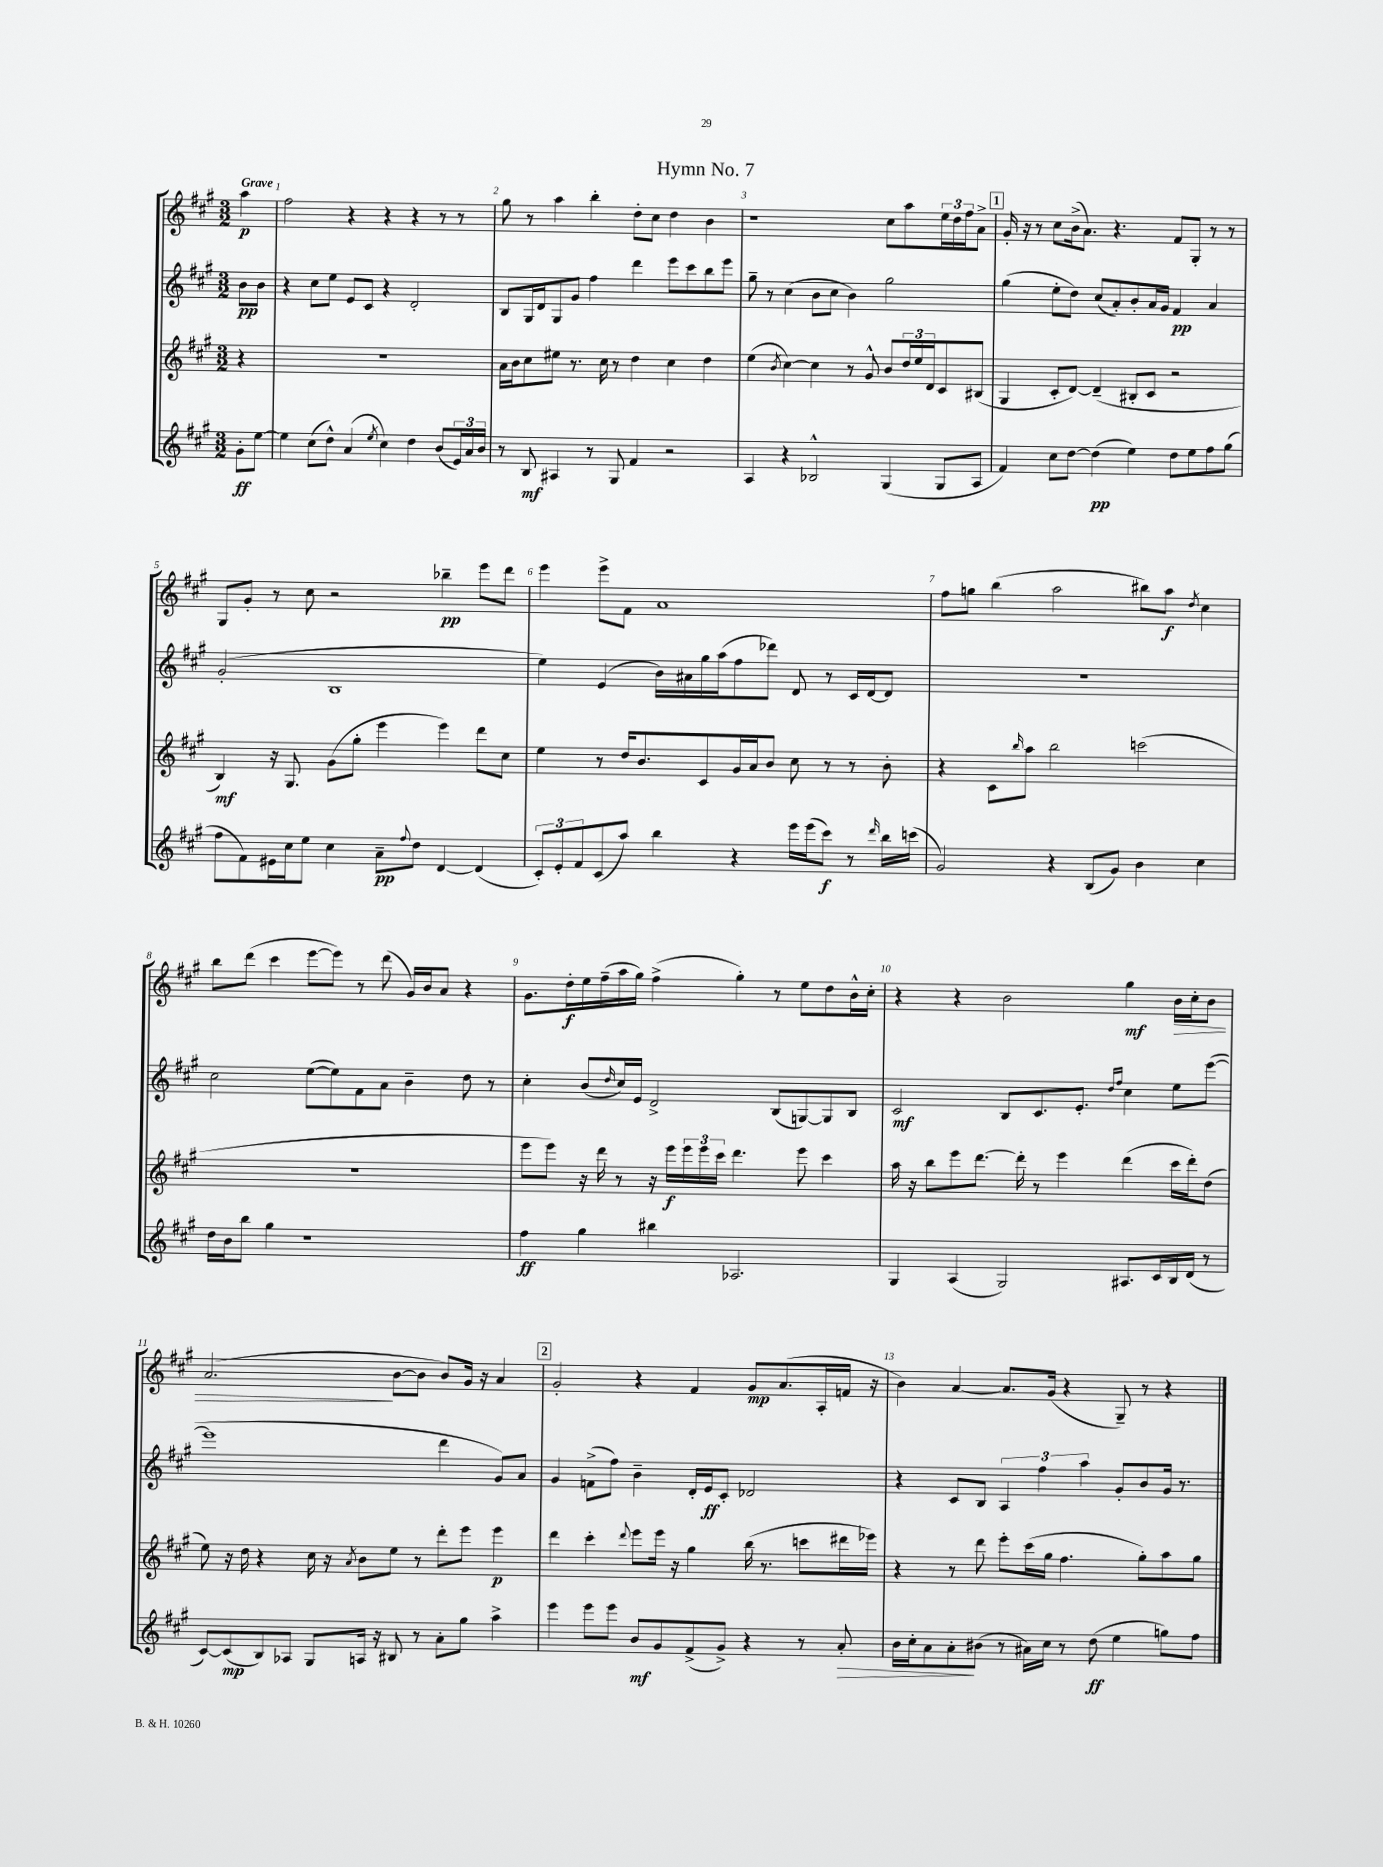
\header { title = "Hymn No. 7" }
<<
\new StaffGroup <<
\new Staff = "s0" {
    \clef treble \key a \major \numericTimeSignature \time 3/2 \partial 4 \tempo "Grave"
    a''4\p |
    fis''2 r4 r4 r4 r8 r8 |
    gis''8 r8 a''4 b''4-. d''8-. cis''8 d''4 b'4 |
    r1 cis''8 a''8 \tuplet 3/2 { e''16 d''16 fis''16 } a'8-> |
    \mark \markup { \box "1" } gis'16-. r16 r8 cis''8 b'16->( a'8.) r4. fis'8 gis8-. r8 r8 |
    gis8 gis'8-. r8 cis''8 r2 bes''4--\pp e'''8 d'''8 |
    e'''4 e'''8-> fis'8 a'1 |
    fis''8 g''8 b''4( a''2 bis''8) a''8\f \acciaccatura { d''8 } cis''4 |
    b''8 d'''8( cis'''4 e'''8~ e'''8) r8 d'''8( gis'16) b'16 a'8 r4 |
    gis'8. d''16-.\f e''16 fis''16--( a''16 gis''16) fis''4->( gis''4-.) r8 e''8 d''8 b'16-^ cis''16-. |
    r4 r4 b'2 gis''4\mf b'16\> cis''16-. b'8 |
    a'2.\!( b'8~ b'8 b'8) gis'16 r16 a'4 |
    \mark \markup { \box "2" } gis'2-. r4 fis'4 gis'8\mp a'8.( a16-. f'16 r16 |
    b'4) a'4~ a'8. gis'16( r4 gis8--) r8 r4 \bar "|." |
}
\new Staff = "s1" {
    \clef treble \key a \major \numericTimeSignature \time 3/2 \partial 4
    b'8\pp b'8 |
    r4 cis''8 e''8 e'8 cis'8 r4 d'2-. |
    b8 gis16 d'16 gis8 gis'8 fis''4 d'''4 e'''8 cis'''8 b''8 e'''8 |
    gis''8-- r8 cis''4( b'8 cis''8 b'4) gis''2 |
    \mark \markup { \box "1" } gis''4( e''8-. d''8) cis''8( a'8-.) b'8-. a'16 gis'16 fis'4\pp a'4 |
    gis'2-.( b1 |
    e''4) e'4( b'16) ais'16 gis''16 a''16( fis''8 des'''8) d'8 r8 cis'16 d'16~ d'8 |
    R1. |
    cis''2 e''8~( e''8) fis'8 a'8 b'4-- d''8 r8 |
    cis''4-. b'8( \grace { d''16 } cis''16) e'16 d'2-> b8( g8~) g8 b8 |
    cis'2\mf b8 cis'8. e'8.-. \grace { d''16 fis''16 } cis''4 e''8 e'''8~( |
    e'''1 d'''4 gis'8) a'8 |
    \mark \markup { \box "2" } gis'4 f'8->( fis''8) b'4-- d'16-. e'16\ff cis'8-. des'2 |
    r4 cis'8 b8 \tuplet 3/2 { a4 fis''4 a''4 } gis'8-. b'8 gis'16 r8. \bar "|." |
}
\new Staff = "s2" {
    \clef treble \key a \major \numericTimeSignature \time 3/2 \partial 4
    r4 |
    R1. |
    a'16 b'16 cis''8 eis''8 r8. cis''16 r8 d''4 cis''4 d''4 |
    e''4( \acciaccatura { b'8 } cis''4~) cis''4 r8 gis'8-^ b'8 \tuplet 3/2 { d''16 e''16 d'16 } cis'8 bis8( |
    \mark \markup { \box "1" } gis4 cis'8-. d'8~) d'4--( bis8-. cis'8 r2 |
    b4\mf) r16 gis8. gis'8( gis''8-. e'''4 e'''4) d'''8 cis''8 |
    e''4 r8 d''16 b'8. cis'8 gis'16 a'16 b'8 cis''8 r8 r8 b'8-. |
    r4 cis'8 \grace { b''16 } a''8 b''2 c'''2( |
    R1. |
    e'''8 e'''8) r16 d'''16 r8 r16 e'''16\f \tuplet 3/2 { e'''16 e'''16 cis'''16 } d'''4. e'''8 cis'''4 |
    a''16 r16 b''8 e'''8 d'''8.~ d'''16-. r8 e'''4 d'''4( cis'''16 d'''16-.) d''8( |
    e''8) r16 d''16 r4 cis''16 r16 \acciaccatura { a'8 } b'8 e''8 r8 d'''8-. e'''8 e'''4\p |
    \mark \markup { \box "2" } d'''4 cis'''4-. \appoggiatura { d'''8 } e'''8 e'''16 r16 gis''4 b''16( r8. c'''8 dis'''16 ees'''16) |
    r4 r8 d'''8 e'''8-. cis'''16( gis''16 fis''4. gis''8-.) a''8 gis''8 \bar "|." |
}
\new Staff = "s3" {
    \clef treble \key a \major \numericTimeSignature \time 3/2 \partial 4
    gis'8-.\ff e''8~ |
    e''4 cis''8( d''8-^) a'4( \acciaccatura { e''8 } cis''4) d''4 b'8( \tuplet 3/2 { e'16) a'16 b'16 } |
    r8 b8\mf ais4 r8 gis8 fis'4 r2 |
    a4 r4 bes2-^ gis4( gis8 a8 |
    \mark \markup { \box "1" } fis'4) cis''8 d''8~ d''4\pp( e''4) d''8 e''8 fis''8 gis''8( |
    fis''8 fis'8) eis'16 cis''16 e''8 cis''4 a'8--\pp \appoggiatura { fis''8 } d''8 d'4~ d'4( |
    \tuplet 3/2 { cis'8-.) e'8-. fis'8 } cis'8( a''8) b''4 r4 e'''16 e'''16( cis'''8\f) r8 \grace { d'''16 } b''16 c'''16( |
    gis'2) r4 b8( gis'8) b'4 cis''4 |
    d''16 b'16 b''8 gis''4 r1 |
    fis''4\ff gis''4 bis''4 aes2. |
    gis4 a4( gis2) ais8. cis'16 b16 d'16( r8 |
    cis'8~) cis'8\mp( b8) aes8 gis8 a16 r16 bis8 r8 a'8-. gis''8 a''4-> |
    \mark \markup { \box "2" } e'''4 e'''8 e'''8 b'8\mf gis'8 fis'8->( gis'8->) r4 r8 a'8-.\> |
    b'16 cis''16-. a'8 a'8-.\! bis'8( r8 ais'16) cis''16 r8 d''8\ff( e''4 g''8) fis''8 \bar "|." |
}
>>
>>
\layout { \context { \Score \override BarNumber.break-visibility = ##(#f #t #t) barNumberVisibility = #all-bar-numbers-visible } }
